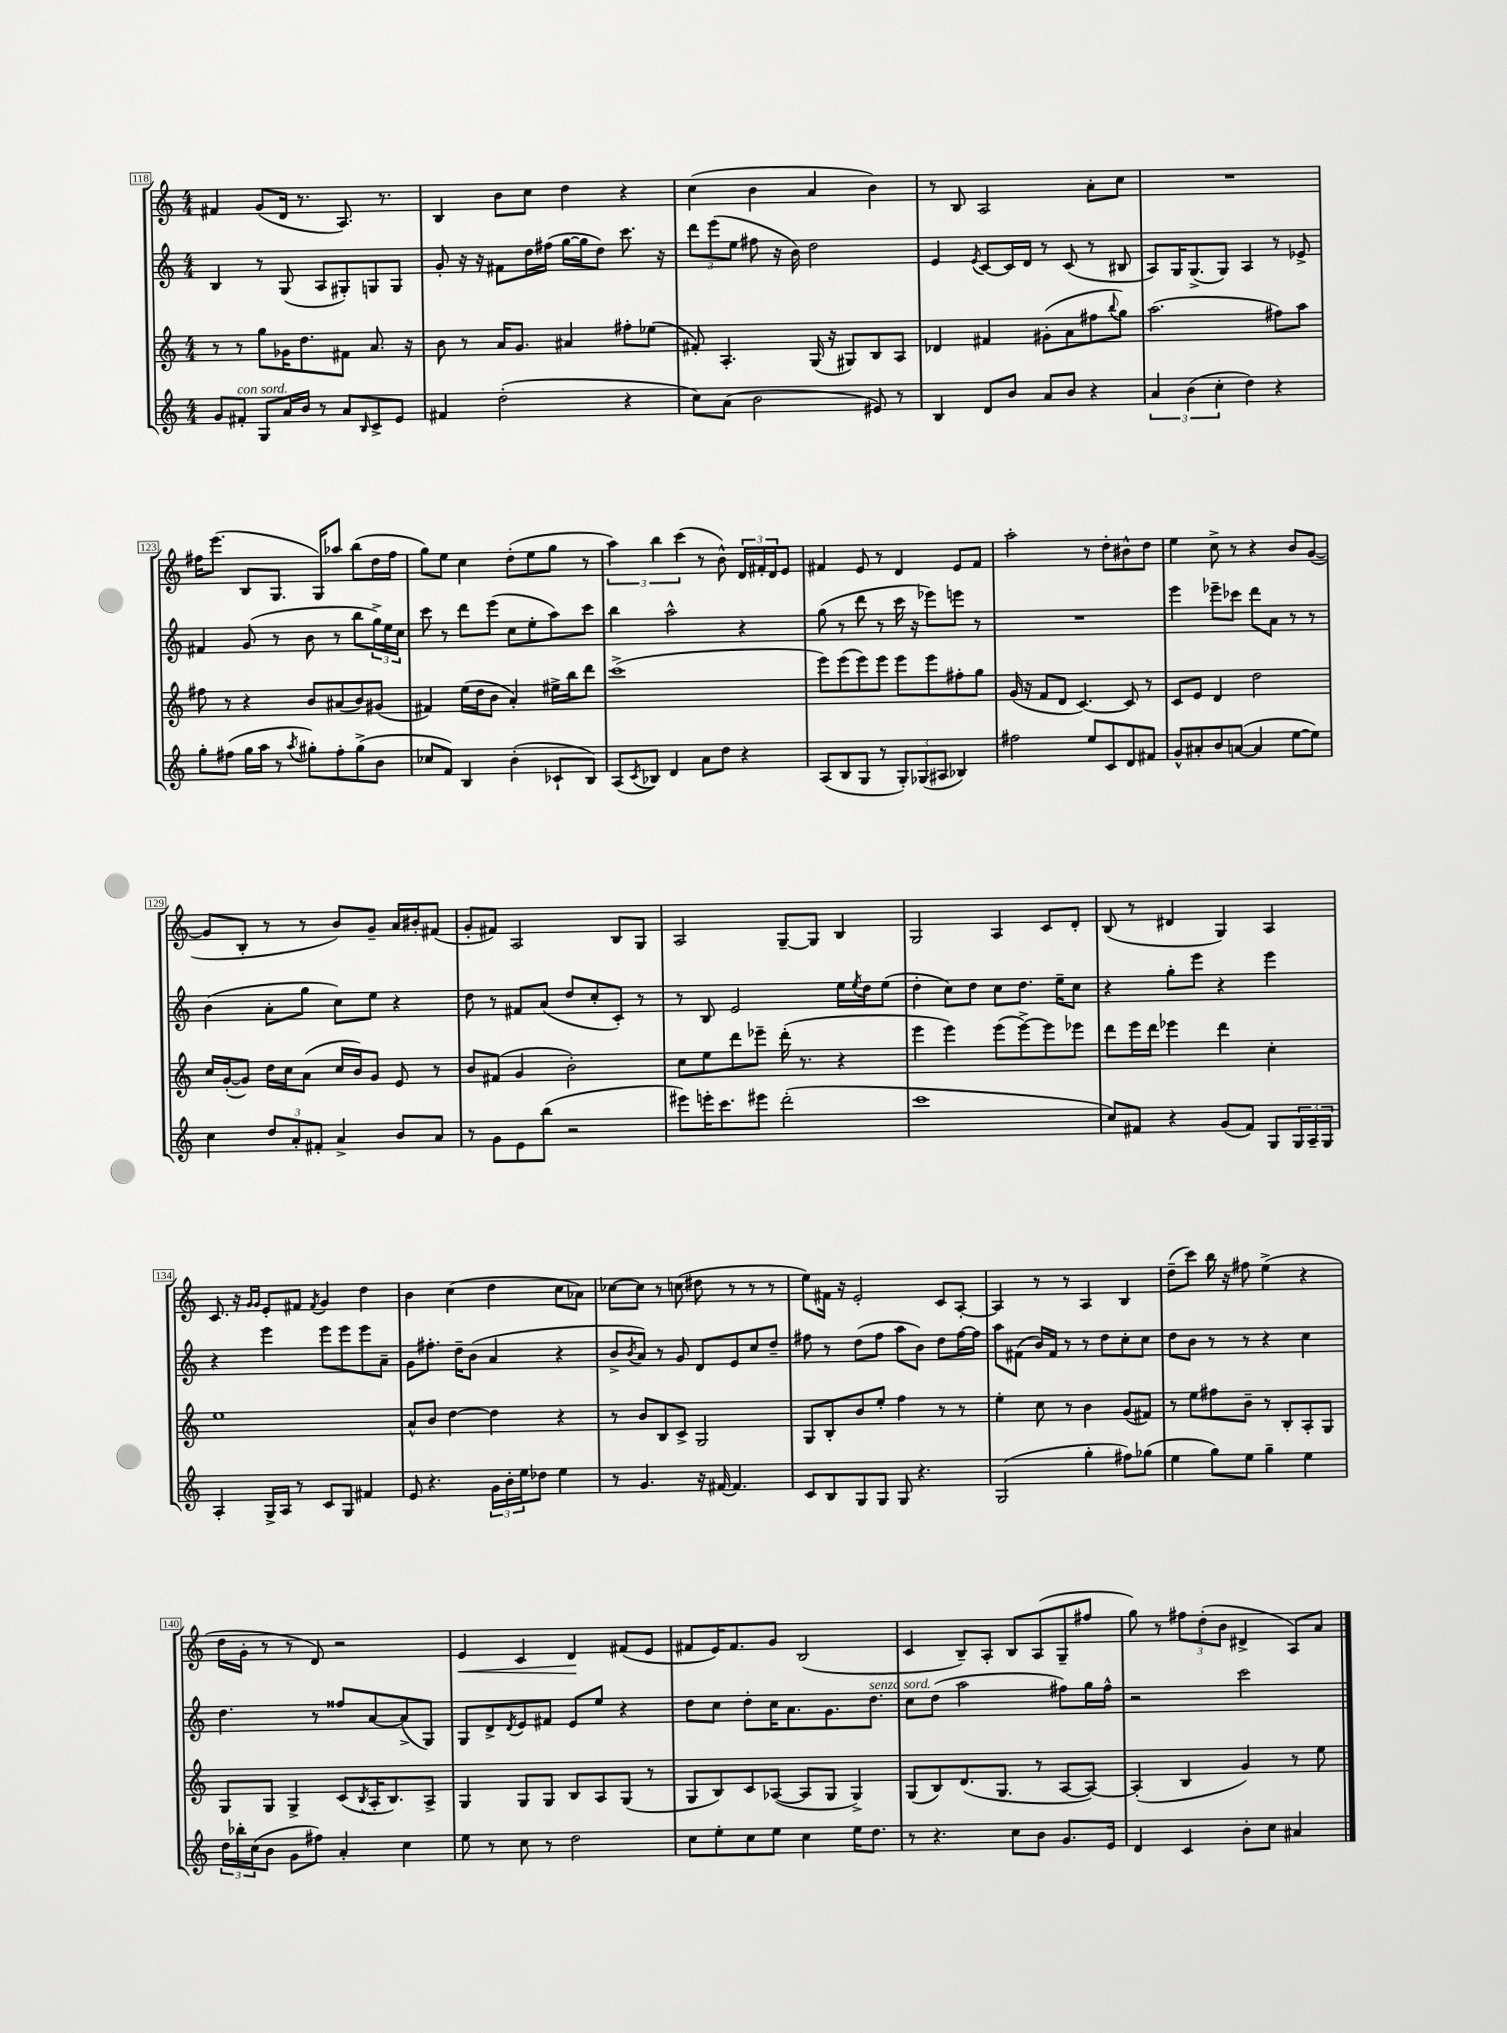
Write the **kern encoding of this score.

**kern	**kern	**kern	**kern	**dynam
*part4	*part3	*part2	*part1	*part1
*staff4	*staff3	*staff2	*staff1	*staff1
*clefG2	*clefG2	*clefG2	*clefG2	*
*k[]	*k[]	*k[]	*k[]	*
*M4/4	*M4/4	*M4/4	*M4/4	*
=118	=118	=118	=118	=118
8g/L	8r	4B/	4f#X/	.
!LO:TX:a:i:t=con sord.	!	!	!	!
8f#X'/J	8r	.	.	.
8G/L	8gg\L	8r	(8g/L	.
16a/L	16g-X\K	(8G/	16d/Jk	.
16b/JJ	8.dd\	.	8.r	.
8r	.	8A/L	.	.
8a/L	8f#X\J	8G#X'/)	8.A/)	.
16qqB/	.	.	.	.
8c^/	8.a/	8Gn/	.	.
.	.	.	8.r	.
8e/J	.	8G/J	.	.
.	16r	.	.	.
=119	=119	=119	=119	=119
4f#X/	8b\	8g'/	4B/	.
.	8r	16r	.	.
.	.	16r	.	.
(2dd'\	16a/KL	8f#X\L	8b\L	.
.	8.g/J	.	.	.
.	.	16dd\L	8cc\J	.
.	.	(16ff#X\JJ	.	.
.	4a#X/	[16gg\LL	4dd\	.
.	.	16gg\J]	.	.
.	.	8dd\J)	.	.
4r	8ff#X'\L	8.ccc\	4r	.
.	(8ee-X\J	.	.	.
.	.	16r	.	.
=120	=120	=120	=120	=120
8cc\L)	8f#X'/)	12ddd\L	(4cc\	.
.	.	(12eee\	.	.
(8a\J	4.A'/	.	.	.
.	.	12ee\J	.	.
2b\	.	8ff#X\	4b\	.
.	.	16r	.	.
.	.	16b\)	.	.
.	(16G/	2dd\	4a/	.
.	16r	.	.	.
.	8G#X/L)	.	.	.
8e#X/)	8B/	.	4b\)	.
8r	8A/J	.	.	.
=121	=121	=121	=121	=121
4B/	4d-X/	4e/	8r	.
.	.	.	8B/	.
.	.	8qe/	.	.
8d/L	4f#X/	[8c/L	2A/	.
8b/J	.	16c/L]	.	.
.	.	16d/JJ	.	.
8a/L	(8g#X'\L	8r	.	.
8b/J	8a\	(8c/	.	.
4r	8ff#X\	8r	8a'\L	.
.	8qqbb/	.	.	.
.	8gg\J)	8B#X/	8cc\J	.
=122	=122	=122	=122	=122
6a/	(2.aa\	8A/L)	1r	.
.	.	16G/K	.	.
(6b\	.	.	.	.
.	.	(8.G^/	.	.
6cc'\	.	.	.	.
.	.	8G/J)	.	.
4dd\)	.	4A/	.	.
4r	8ff#X\L)	8r	.	.
.	8aa\J	8e-X^/	.	.
!!LO:LB:g=z
=123	=123	=123	=123	=123
8gg'\L	8ff#X\	4f#X/	16ff#X\KL	.
.	.	.	(8.eee\J	.
(8ff#X\J	8r	.	.	.
16gg\LL	4r	(8g/	8B/L	.
16aa\JJ	.	.	.	.
8r	.	8r	8.G/J	.
8qaa/	.	.	.	.
8gg#X'\L)	8b/L	8b\	.	.
.	.	.	16G/KL)	.
8ff#'\	(8a#X/	8r	8aa-X/J	.
(8gg#^\	8b/)	8bb\L	(8bb\L	.
8b\J	(8g#X/J	24gg^\L)	16dd\L	.
.	.	24ee\	.	.
.	.	.	16ff#\JJ	.
.	.	24cc\JJ	.	.
=124	=124	=124	=124	=124
8cc-X/L	4f#X/)	8ccc\	8gg\L)	.
8f/J)	.	8r	8ee\J	.
4B/	(16ee\LL	8ddd\L	4cc\	.
.	16dd\J	.	.	.
.	8b\J	(8eee\J	.	.
(4b'\	4a'/)	8cc\L	(8dd'\L	.
.	.	8ee'\	8ee\	.
8c-X`/L	16ee#X^\LL	8aa\)	8gg\J	.
.	16bb\J	.	.	.
8B/J)	8ddd\J	8ccc\J	8r	.
=125	=125	=125	=125	=125
(8A/L	(1ccc^	4bb\	6aa\)	.
8qc/	.	.	.	.
8B-X/J)	.	.	.	.
.	.	.	6bb\	.
4d/	.	2aa^^\	.	.
.	.	.	(6ccc\	.
8a\L	.	.	8r	.
8dd\J	.	.	8b^^\)	.
4r	.	4r	24d/LL	.
.	.	.	24f#X'/	.
.	.	.	24d/J	.
.	.	.	8e/J	.
=126	=126	=126	=126	=126
(8A/L	8eee\L)	(8gg\	4f#X/	.
8B/	(8eee\	8r	.	.
8G/J	8eee\)	8ddd\	8e/	.
8r	8eee\J	8r	8r	.
12G'/L)	8eee\L	16ccc\	4d/	.
.	.	16r	.	.
(12G-X/	.	.	.	.
.	8eee\	8eee-X\L)	.	.
12A#X/J	.	.	.	.
4B-X/)	8ff#X'\	8eeen\J	8e/L	.
.	8gg\J	8r	8f#/J	.
=127	=127	=127	=127	=127
2ff#X\	(16g/	1r	2aa'\	.
.	16r	.	.	.
.	8f/L	.	.	.
.	8d/J	.	.	.
.	[4.c/)	.	.	.
8ee/L	.	.	8r	.
8c/	.	.	8dd'\L	.
8d/	8c/]	.	8b#X^^\	.
8f#X/J	8r	.	8dd\J	.
=128	=128	=128	=128	=128
8g^^/L	8c/L	4eee\	4ee\	.
8a#X'/	8e/J	.	.	.
8b/	4d/	8eee-X~\L	8cc^\	.
([8an/J	.	8ccc-X\J	8r	.
4a/]	2dd\	8ddd\L	4r	.
.	.	8a\J	.	.
[8ee\L	.	8r	8b/L	.
8ee\J])	.	8r	([8g/J	.
!!LO:LB:g=z
=129	=129	=129	=129	=129
4cc\	16cc/LL	(4b\	8g/L]	.
.	([16g'/J	.	.	.
.	8g/J])	.	8B'/J	.
12dd/L	16dd\LL	8a'\L	8r	.
.	16cc\J	.	.	.
12a'/	.	.	.	.
.	(8a\J	8gg\J	8r	.
12f#X'/J	.	.	.	.
4a^/	16cc/LL	8cc\L)	8b/L)	.
.	16b/J)	.	.	.
.	8g/J	8ee\J	8g~/J	.
8b/L	8e/	4r	16a/LL	.
.	.	.	16b#X'/J	.
8a/J	8r	.	(8f#X/J	.
=130	=130	=130	=130	=130
8r	8b/L	8dd\	8g'/L	.
8g\L	(8f#X/J	8r	8f#X/J)	.
8e\	4g/	8f#X/L	2A/	.
(8bb\J	.	(8a/J	.	.
2r	2b'\)	8dd/L	.	.
.	.	8cc'/	.	.
.	.	8c'/J)	8B/L	.
.	.	8r	8G/J	.
=131	=131	=131	=131	=131
8eee#X\L)	8cc\L	8r	2A/	.
16eeen'\K	8ee\	8B/	.	.
8.ccc\	.	.	.	.
.	8ddd\	2e/	.	.
8eee#X\J	8eee-X~\J	.	.	.
(2ddd'\	(16ddd'\	.	[8G~/L	.
.	8.r	.	.	.
.	.	.	8G/J]	.
.	4r	16ee\LL	4B/	.
.	.	8qee/	.	.
.	.	16dd\J	.	.
.	.	(8ee\J	.	.
=132	=132	=132	=132	=132
1ccc	4eee\	4dd'\	2G/	.
.	4eee\)	8cc\L)	.	.
.	.	8dd\J	.	.
.	(8eee\L	8cc\L	4A/	.
.	[8eee^\)	8.dd\J	.	.
.	8eee\]	.	8c/L	.
.	.	16ee~\KL	.	.
.	8eee-X\J	8cc\J	8d'/J	.
=133	=133	=133	=133	=133
8cc/L)	8ddd\L	4r	(8B/	.
8f#X/J	16eee\L	.	8r	.
.	16ddd\JJ	.	.	.
4r	4eee-X\	8gg'\L	4d#X/	.
.	.	8eee\J	.	.
(8g/L	4ddd\	4r	4G/)	.
8f#/J)	.	.	.	.
8G/L	4cc'\	4eee\	4A/	.
24G/L	.	.	.	.
24A~/	.	.	.	.
24G/JJ	.	.	.	.
!!LO:LB:g=z
=134	=134	=134	=134	=134
4A'/	1ee	4r	8.c/	.
.	.	.	16r	.
.	.	.	16qqg/LL	.
.	.	.	16qqg/JJ	.
16G^/LL	.	4eee\	8e'/L	.
16A/JJ	.	.	.	.
8r	.	.	8f#X/J	.
.	.	.	8qf#/	.
8c/L	.	8eee\L	4g/	.
8G/J	.	8eee\	.	.
4f#X/	.	8eee\	4dd\	.
.	.	8a~\J	.	.
=135	=135	=135	=135	=135
8e/	8a^^/L	8g\L	4b\	.
4.r	8b/J	8.ff#X'\J	.	.
.	[4dd\	.	(4cc\	.
.	.	16dd~\KL	.	.
.	.	(8b\J	.	.
24g\LL	4dd\]	4a/	4dd\	.
24b'\	.	.	.	.
24ee\J	.	.	.	.
8dd-X\J	.	.	.	.
4ee\	4r	4r	8cc\L	.
.	.	.	8a-X\J)	.
=136	=136	=136	=136	=136
8r	8r	8b^/L	[8cc-X\L	.
.	.	8qb/	.	.
4.g/	8b/L	8a/J)	8cc-\J]	.
.	8B/	8r	8r	.
.	8c^/J	8g/	(8ccn\	.
16r	2G/	8d/L	8dd#X\	.
[16f#X/	.	.	.	.
4.f#/]	.	8e/	8r	.
.	.	8cc/	8r	.
.	.	8dd~/J	8r	.
=137	=137	=137	=137	=137
8c/L	8G/L	8ff#X\	8ee\L)	.
8B/	8B'/	8r	16f#X\Jk	.
.	.	.	16r	.
8G/	8b/	(8dd\L	2e'/	.
8G/J	8ee'/J	8ff#\J	.	.
8G/	4ff\	8aa\L	.	.
4.r	.	8b\J)	.	.
.	8r	8dd\L	8c/L	.
.	8r	[16ff#\L	[8A'/J	.
.	.	16ff#\JJ]	.	.
=138	=138	=138	=138	=138
(2G/	4ee'\	8aa\L	4A/]	.
.	.	(8f#X\J	.	.
.	8cc\	16b/LL)	8r	.
.	.	16f#/JJ	.	.
.	8r	8r	8r	.
4gg'\	4b\	8r	4A/	.
.	.	8dd\L	.	.
8ff#X\L)	(8g/L	8cc'\	4B/	.
(8gg-X\J	8f#X/J)	8cc\J	.	.
=139	=139	=139	=139	=139
4ee\	8r	8dd\L	(8dd~\L	.
.	8ee\L	8b\J	8ccc\J)	.
8gg\L)	8ff#X\	8r	16bb\	.
.	.	.	16r	.
8ee\J	8b~\J	8r	8ff#X\	.
4gg~\	8r	4r	(4ee^\	.
.	8B'/L	.	.	.
4ee\	8A'/	4cc\	4r	.
.	8G/J	.	.	.
!!LO:LB:g=z
=140	=140	=140	=140	=140
24dd\LL	8G/L	4.dd\	16dd\LL	.
24bb-X'\	.	.	.	.
.	.	.	16g'\JJ	.
(24cc\J	.	.	.	.
8b\J	8G/J	.	8r	.
8g\L	4G^/	.	8r	.
8ff#X\J)	.	8r	8d/)	.
4a'/	(8c/L	8ff##X/L	2r	.
.	8qB/	.	.	.
.	16A'/K	[8a/	.	.
.	8.B/)	.	.	.
4cc\	.	(8a^/]	.	.
.	8A^/J	8G/J)	.	.
=141	=141	=141	=141	=141
!	!	!	!	!LO:HP:b
8ee\	4G/	8G/L	4e/	<
8r	.	8d^/	.	.
.	.	8qd/	.	.
8cc\	8G/L	8e/	4c/	.
8r	8G/J	8f#X/J	.	.
2dd\	8B/L	8e/L	4d/	.
.	8A/	8ee/J	.	.
.	(8G/J	4r	(8f#X/L	[
.	8r	.	8e/J	.
=142	=142	=142	=142	=142
8cc\L	8G/L	8dd\L	8f#X/L	.
8ee'\	8B/)	8cc\J	16e/K)	.
.	.	.	8.f#/	.
8cc\	8c/	8dd'\L	.	.
8ee\J	([8A-X/J	16cc\K	8g/J	.
.	.	8.a\	.	.
4cc\	8A-/L]	.	(2B/	.
.	8G/J	8.g\	.	.
16ee\KL	4G^/)	.	.	.
!	!	!LO:TX:a:i:t=senza sord.	!	!
8.dd\J	.	8.dd\J	.	.
=143	=143	=143	=143	=143
8r	(8G/L	8cc\L	4c/	.
4.r	8B/)	(8dd\J	.	.
.	(8.d/	2aa\	8B~/L)	.
.	.	.	8A'/J	.
.	8.G/J	.	.	.
8cc\L	.	.	8B/L	.
8b\J	8r	.	(8A/	.
8.g/L	[8A/L	8ff#X\L)	8G~/	.
.	8A/J_)	16gg\L	8ff#X/J	.
16e/Jk	.	16ff#^^\JJ	.	.
=144	=144	=144	=144	=144
4d/	(4A'/]	2r	8gg\)	.
.	.	.	8r	.
4c/	4B/	.	12ff#X\L	.
.	.	.	(12dd'\	.
.	.	.	12b\J	.
8b'\L	4g/)	2ccc\	4d#X^/	.
8cc\J	.	.	.	.
4a#X/	8r	.	8A/L)	.
.	8ee\	.	8a/J	.
==	==	==	==	==
*-	*-	*-	*-	*-
